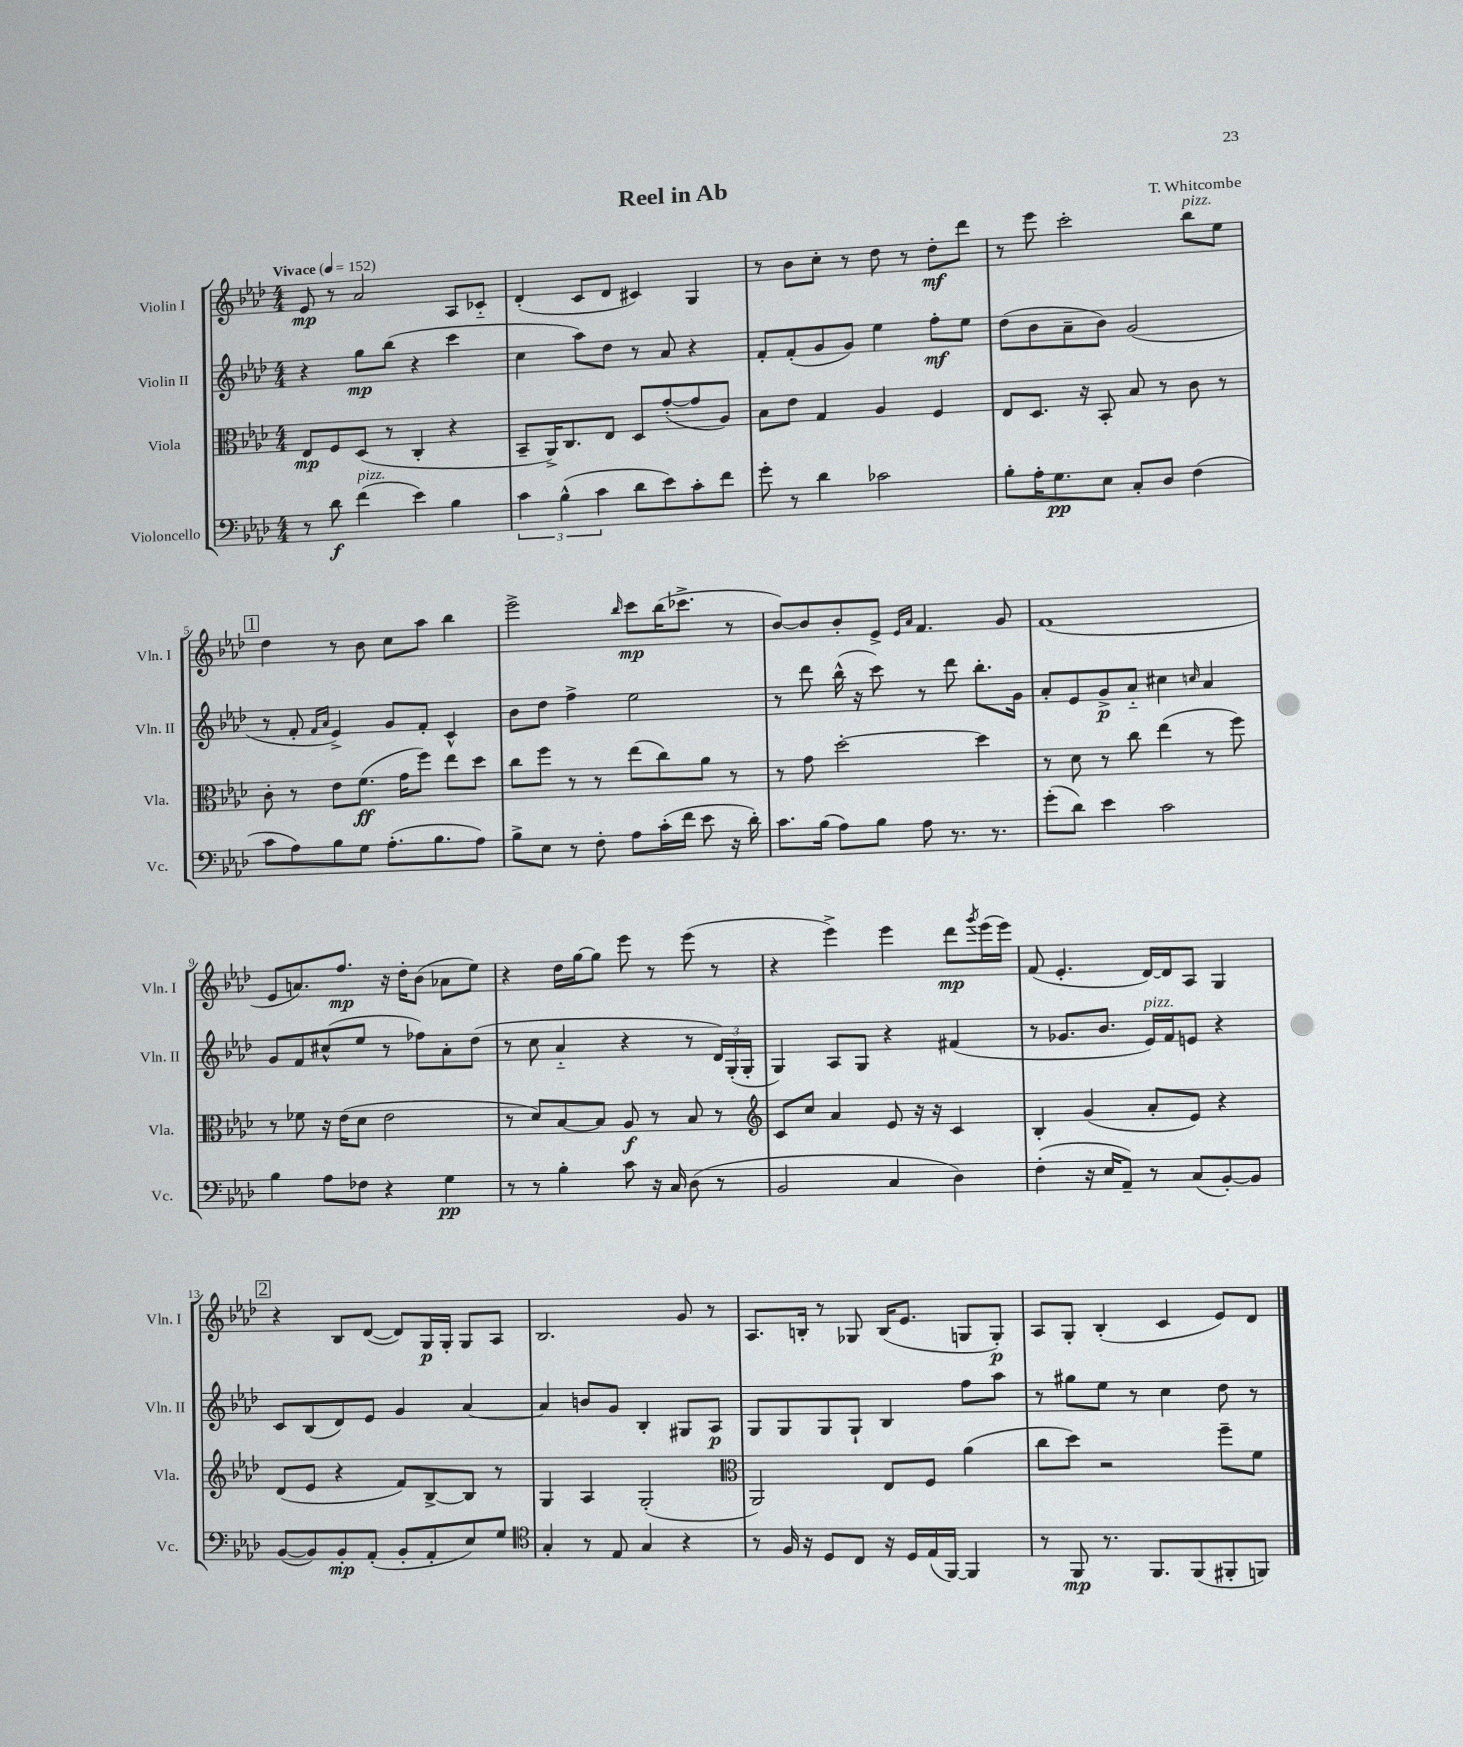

**kern	**kern	**kern	**kern
*staff4	*staff3	*staff2	*staff1
*clefF4	*clefC3	*clefG2	*clefG2
*k[b-e-a-d-]	*k[b-e-a-d-]	*k[b-e-a-d-]	*k[b-e-a-d-]
*M4/4	*M4/4	*M4/4	*M4/4
*MM152	*MM152	*MM152	*MM152
8r	8E-	4r	8e-
8d-	8F	.	8r
(4f	(8D-	8gg	2a-
.	8r	(8bb-	.
4e-)	4C'	4r	.
4B-	4r	4ccc	8A-
.	.	.	8c-'~
=	=	=	=
6c	8BB-~	4cc	(4d-'
.	16AA-^)	.	.
(6B-^^	.	.	.
.	8.C	.	.
.	.	8aa-)	8c
6c	.	.	.
.	8E-	8dd-	8d-
8d-	8D-	8r	4c#)
8e-)	([8g'	8a-	.
8c'	8g]	4r	4G
8f	8A-)	.	.
=	=	=	=
8g'	8B-	8f'	8r
8r	8e-	(8f'	8b-
4d-	4G	8g	8cc'
.	.	8g)	8r
2c-	4A-	4ee-	8dd-
.	.	.	8r
.	4F	8ff'	8dd-'
.	.	8ee-	8ddd-
=	=	=	=
8B-'	8E-	(8dd-	8r
16A-'	8.D-	8b-	8eee-
8.G	.	.	.
.	.	8a-~	2ccc'
.	16r	.	.
8E-	8BB-'	8b-)	.
8C'	8B-	(2g	.
8D-	8r	.	.
(4F	8c	.	8bb-
.	8r	.	8ee-
=	=	=	=
8c	8c'	8r	4dd-
8A-)	8r	8f'	.
.	.	16qqf	.
.	.	16qqa-	.
8B-	8e-	4e-^)	8r
8G	(8.f	.	8b-
(8.A-'	.	8g	8cc
.	16g	.	.
.	8ff)	8f'	8aa-
8.B-	.	.	.
.	8ee-	4c^^	4bb-
8A-)	8dd-	.	.
=	=	=	=
8B-^	8cc	8b-	2eee-^
8E-	8ff	8dd-	.
8r	8r	4ff^	.
8F'	8r	.	.
.	.	.	16qqbb-
8A-	(8ee-	2ee-	8ccc
(16c'	8cc)	.	(16bb-
16f	.	.	8.ccc-^
8e-	8a-	.	.
16r	8r	.	8r
16d-')	.	.	.
=	=	=	=
8.c	8r	8r	[8b-)
.	8g	8ddd-	8b-]
(16B-	.	.	.
8A-)	[2dd-'	(16bb-^^	8b-'
.	.	16r	.
8B-	.	8ccc)	8e-^
.	.	.	16qqe-
.	.	.	16qqa-
8A-	.	8r	4.f
8.r	.	8ddd-	.
.	4dd-]	8.bb-'	.
8.r	.	.	.
.	.	.	8g
.	.	16g	.
=	=	=	=
(8g'	8r	8a-'	(1f
8d-)	8d-	8e-	.
4e-	8r	8g^	.
.	8cc	8a-'~	.
2c	(4ee-	4cc#	.
.	.	16qqcc	.
.	8r	4a-	.
.	8ff)	.	.
=	=	=	=
4B-	8r	8g	8e-
.	8f-	8f	8.a)
8A-	16r	(8cc#^^	.
.	(16e-	.	8.ff
8F-	8d-	8ee-	.
4r	2e-	8r	16r
.	.	.	16dd-'
.	.	8ff-)	(8b-
4G	.	8a-'	8a-
.	.	(8dd-	8ee-)
=	=	=	=
8r	8r	8r	4r
8r	8d-)	8cc	.
4B-'	[8B-	4a-'~	16dd-
.	.	.	[16gg
.	8B-]	.	8gg]
8c	8A-	4r	8eee-
16r	8r	.	8r
16C	.	.	.
(8D-	8B-	8r	(8eee-
8r	8r	24d-)	8r
.	.	(24G'	.
.	.	24G'	.
=	=	=	=
*	*clefG2	*	*
2BB-	8c	4G)	4r
.	8cc	.	.
.	4a-	8A-	4eee-^)
.	.	8G	.
4C	8e-	4r	4eee-
.	16r	.	.
.	16r	.	.
4D-)	4c	(4f#	8ddd-
.	.	.	8qggg
.	.	.	(16eee-
.	.	.	16eee-)
=	=	=	=
(4F'	4B-'	8r	(8f
.	.	8.g-	4.e-'
16r	(4g	.	.
16E-	.	8.b-	.
8AA-~)	.	.	.
8r	8a-'	16e-)	[16d-)
.	.	16f	16d-]
(8C	8e-)	8e	8A-
[8BB-')	4r	4r	4G
8BB-]	.	.	.
=	=	=	=
([8BB-	(8d-	8c	4r
8BB-])	8e-	(8B-	.
8BB-'	4r	8d-)	8B-
(8AA-'	.	8e-	([8d-
8BB-'	8f)	4g	8d-])
8AA-'	[8B-^	.	16G
.	.	.	16G'
8E-)	8B-]	[4a-	8G
8G	8r	.	8A-
=	=	=	=
*clefC4	*	*	*
4G'	4G	4a-]	2.B-
8r	4A-	8b	.
8E-	.	8g	.
4G	(2G'	4B-'	.
4r	.	8G#	8g
.	.	8A-	8r
=	=	=	=
*	*clefC3	*	*
8r	2AA-)	8G	8.A-
16F	.	8G	.
16r	.	.	16B'
8D-	.	8G	8r
8C	.	8G`	8G-
16r	8E-	4B-	(16B
16D-	.	.	8.e-
(16E-	8F	.	.
[16FF)	.	.	.
4FF]	(4a-	8ff	8G
.	.	8aa-	8G')
=	=	=	=
8r	8cc	8r	8A-
8FF	8dd-)	8gg#	8G'
8.r	2r	8ee-	(4B-'
.	.	8r	.
8.FF	.	.	.
.	.	4cc	4c
(8FF	.	.	.
8FF#'	8ff~	8dd-	8e-)
8FF)	8f	8r	8d-
==	==	==	==
*-	*-	*-	*-
